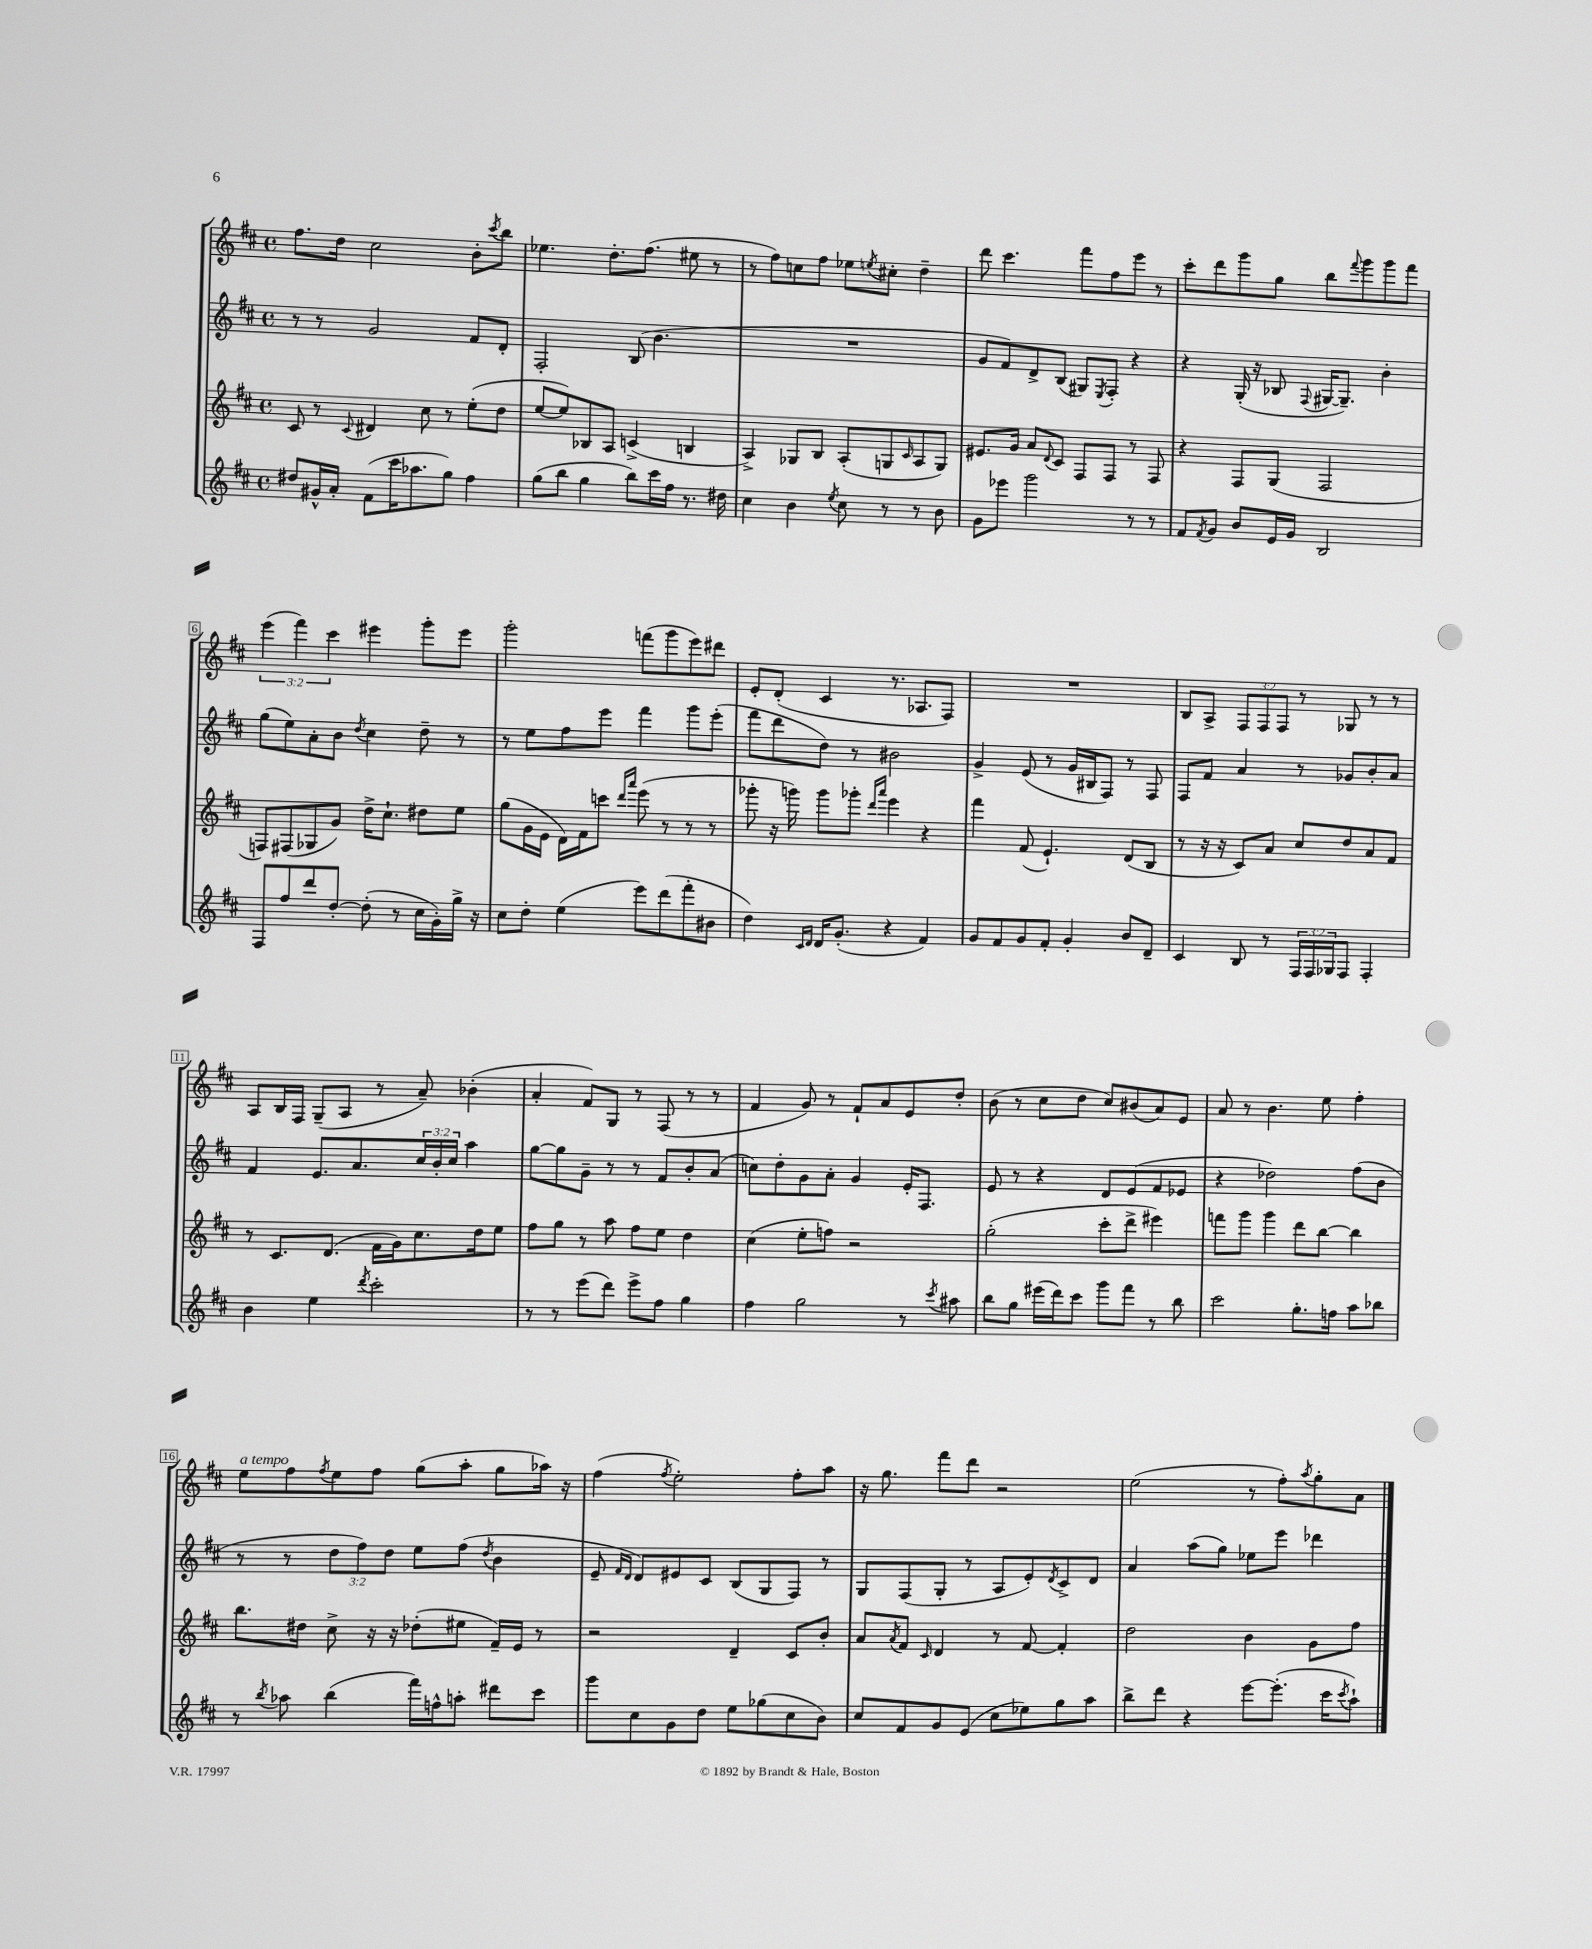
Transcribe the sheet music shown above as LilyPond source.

<<
\new StaffGroup <<
\new Staff = "s0" {
    \clef treble \key d \major \defaultTimeSignature \time 4/4 \override Staff.TupletNumber.text = #tuplet-number::calc-fraction-text
    fis''8. d''16 cis''2 b'8-. \acciaccatura { cis'''8 } b''8 |
    ees''4. d''8.-. fis''8.( eis''8 r8 |
    r8 fis''8) c''8 fis''8 ees''8 \acciaccatura { e''8 } cis''8-. d''4-- |
    d'''8 cis'''4. fis'''8 fis''8 e'''8 r8 |
    cis'''8-. d'''8 g'''8 g''8 b''8 \appoggiatura { fis'''8 } g'''8 g'''8 fis'''8 |
    \tuplet 3/2 { e'''4( fis'''4) cis'''4 } eis'''4 g'''8-. eis'''8 |
    g'''2-. f'''8( g'''8 e'''8) dis'''8 |
    e'8-. d'8-.( cis'4 r8. aes8. fis8) |
    R1 |
    b8 a8-> \tuplet 3/2 { fis8 fis8 fis8 } r8 ges8 r8 r8 |
    a8 b16 fis16 g8--( a8 r8 a'8--) bes'4-.( |
    a'4-. fis'8) g8 r8 fis8( r8 r8 |
    fis'4 g'8) r8 fis'8-! a'8 e'8 d''8-. |
    b'8( r8 cis''8 d''8 cis''8) bis'8( a'8) e'8 |
    a'8 r8 b'4. e''8 fis''4-. |
    e''8^\markup { \italic "a tempo" } fis''8 \acciaccatura { fis''8 } e''8 fis''8 g''8( a''8-. g''8 aes''16) r16 |
    fis''4( \acciaccatura { fis''8 } e''2-.) fis''8-. a''8 |
    r16 g''8. fis'''8 d'''8 r2 |
    e''2( r8 fis''8-.) \acciaccatura { a''8 } g''8-. a'8 \bar "|." |
}
\new Staff = "s1" {
    \clef treble \key d \major \defaultTimeSignature \time 4/4 \override Staff.TupletNumber.text = #tuplet-number::calc-fraction-text
    r8 r8 g'2 fis'8 d'8-. |
    fis2-. b8( b'4. |
    R1 |
    g'8 fis'8) d'8-> b8( gis8) \acciaccatura { e8 } fis8-. r4 |
    r4 g16-.( r16 bes8 \appoggiatura { fis8 } gis16~ gis8.--) b'4-. |
    g''8( e''8) a'8-. b'8 \acciaccatura { d''8 } cis''4 d''8-- r8 |
    r8 e''8 fis''8 e'''8 fis'''4 g'''8 e'''8-.( |
    fis'''8 d'''8 d''8) r8 bis'2 |
    g'4-> e'8( r8 g'16 bis16 fis8) r8 fis8 |
    fis8 fis'8 a'4 r8 ges'8 b'8-. a'8 |
    fis'4 e'8. a'8. \tuplet 3/2 { cis''16 b'16-. cis''16 } a''4 |
    g''8~ g''8 g'8-- r8 r8 fis'8 b'8-. a'8( |
    c''8) d''8-. g'8 a'8-. g'4 e'16-. fis8. |
    e'8 r8 r4 d'8 e'8( fis'8 ees'8 |
    r4 des''2) fis''8( b'8 |
    r8 r8 \tuplet 3/2 { d''8 fis''8) d''8 } e''8 fis''8( \acciaccatura { d''8 } b'4 |
    e'8-- \grace { fis'16 d'16 } d'8) eis'8 cis'8 b8( g8 fis8) r8 |
    g8 fis8( g8-. r8 a8 e'8-.) \acciaccatura { d'8 } cis'8-> d'8 |
    a'4 a''8( g''8) ees''8 e'''8 des'''4 \bar "|." |
}
\new Staff = "s2" {
    \clef treble \key d \major \defaultTimeSignature \time 4/4
    cis'8 r8 \appoggiatura { cis'8 } dis'4 cis''8 r8 e''8-.( d''8 |
    e''8~ e''8) bes8 a8 c'4->( b4 |
    a4->) ges8 b8 a8-.( g8 \grace { cis'16 } a8 g8) |
    eis'8. g'16 a'8 \appoggiatura { d'8 } cis'8 fis8 fis8 r8 fis8 |
    r4 fis8 g8( fis2 |
    f8) fis8( ges8 g'8) d''16-> cis''8.-! dis''8 e''8 |
    g''8( g'16 e'16 d'16) fis'16 c'''8 \grace { d'''16 a'''16 } e'''8( r8 r8 r8 |
    ges'''8-. r16 g'''16) g'''8 ges'''8-. \grace { d'''16 a'''16 } e'''4 r4 |
    fis'''4 fis'8( e'4.-!) d'8( b8 |
    r8 r16 r16 cis'8) a'8 cis''8 d''8 a'8 fis'8 |
    r8 cis'8. d'8.( fis'16 g'16) cis''8. d''16 e''8 |
    fis''8 g''8 r8 a''8 fis''8 e''8 d''4 |
    cis''4( e''8-. f''8) r2 |
    g''2-.( cis'''8-. d'''8-> eis'''4) |
    f'''8 g'''8 g'''4 d'''8 b''8~ b''4 |
    b''8. dis''16 cis''8-> r16 r16 des''8-.( eis''8 fis'16--) e'16 r8 |
    r2 d'4-- cis'8 b'8-. |
    a'8 \acciaccatura { a'8 } fis'8 \grace { cis'16 } d'4 r8 fis'8~ fis'4-. |
    d''2 b'4 g'8 fis''8 \bar "|." |
}
\new Staff = "s3" {
    \clef treble \key d \major \defaultTimeSignature \time 4/4 \override Staff.TupletNumber.text = #tuplet-number::calc-fraction-text
    dis''8 gis'16-^ a'16-. fis'8( cis'''16 aes''8. g''8) fis''4 |
    g''8( b''8 g''4 b''8) cis'''16 fis''16 r8. dis''16 |
    cis''4 b'4 \acciaccatura { e''8 } cis''8 r8 r8 b'8 |
    g'8 ees'''8 g'''2 r8 r8 |
    fis'8 \acciaccatura { fis'8 } g'8 b'8 e'16 g'16 b2 |
    fis8 fis''8 d'''8 d''8~-. d''8-.( r8 cis''16 g'16-.) g''16-> r16 |
    cis''8 d''8-. e''4( e'''8) d'''8( fis'''8-. bis'8 |
    d''4) \grace { cis'16 d'16 } d'16 g'8.-.( r4 fis'4) |
    g'8 fis'8 g'8 fis'8-. g'4-. b'8 d'8-- |
    cis'4 b8 r8 \tuplet 3/2 { fis16 fis16 ges16 } fis8 fis4-. |
    b'4 e''4 \acciaccatura { d'''8 } cis'''2-. |
    r8 r8 e'''8( d'''8) e'''8-> fis''8 g''4 |
    fis''4 g''2 r8 \acciaccatura { cis'''8 } ais''8 |
    b''8 g''8 eis'''16( d'''16) cis'''8 g'''8 fis'''8 r8 b''8 |
    cis'''2 g''8.-. f''16 a''8 bes''8 |
    r8 \acciaccatura { b''8 } aes''8 b''4( fis'''16) f''16-^ a''8-. dis'''8 cis'''8 |
    g'''8 cis''8 g'8 d''8 e''8 ges''8( cis''8 b'8) |
    cis''8 fis'8 g'8 e'8( cis''8 ees''8) g''8 a''8 |
    b''8-> d'''8 r4 e'''8~ e'''8.-.( cis'''16 \acciaccatura { cis'''8 } a''8-!) \bar "|." |
}
>>
>>
\layout { \context { \Score \override BarNumber.stencil = #(make-stencil-boxer 0.1 0.3 ly:text-interface::print) } }
